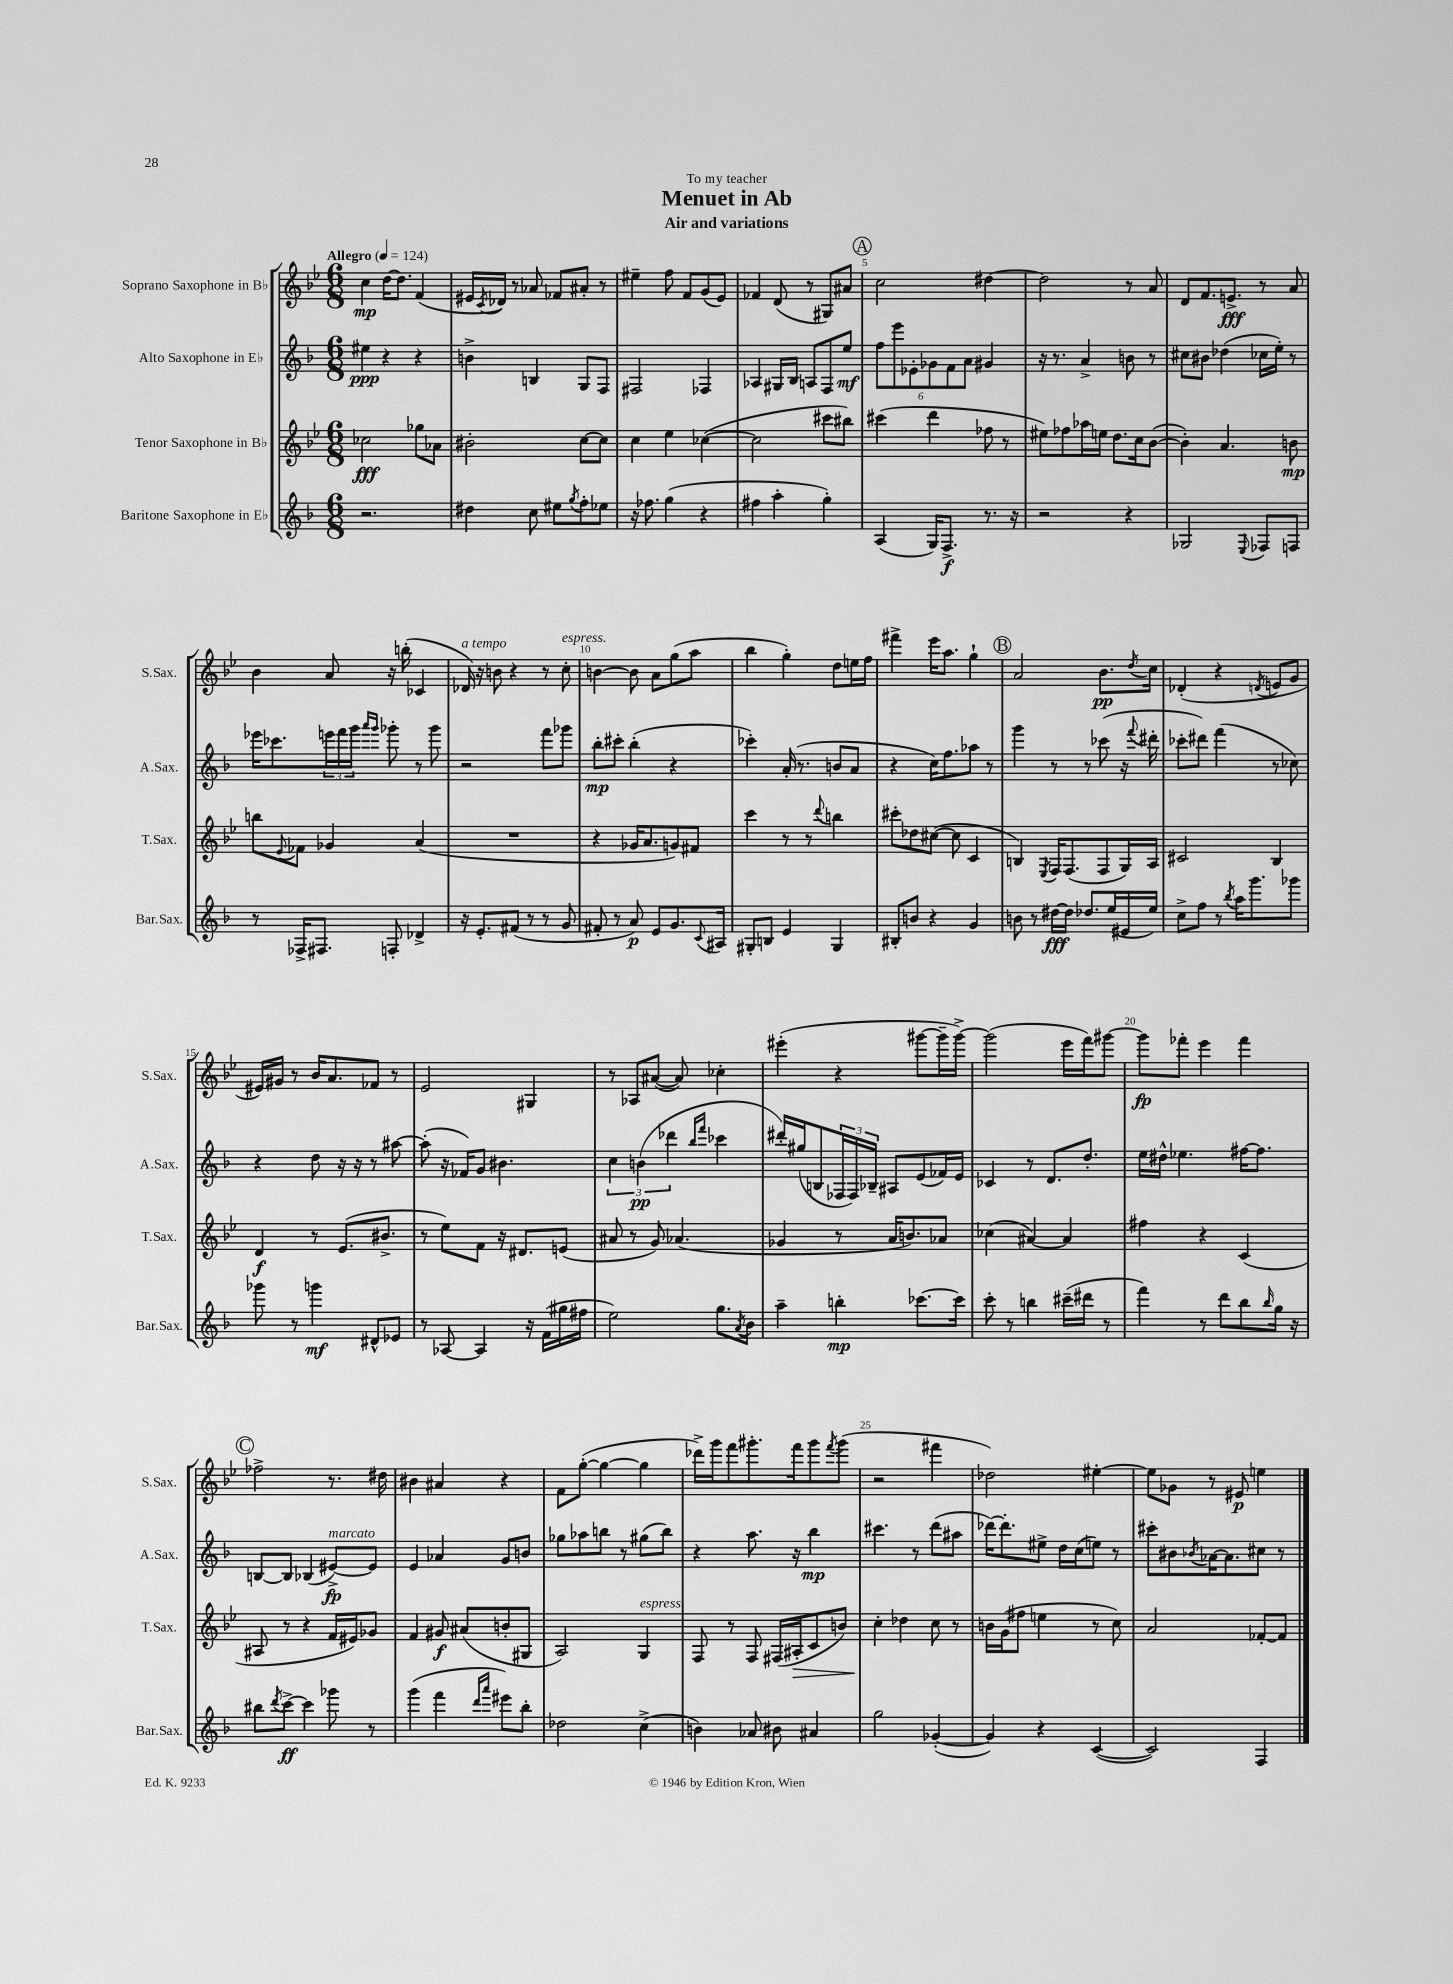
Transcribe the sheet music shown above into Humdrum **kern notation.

**kern	**kern	**kern	**kern
*staff4	*staff3	*staff2	*staff1
*clefG2	*clefG2	*clefG2	*clefG2
*k[b-]	*k[b-e-]	*k[b-]	*k[b-e-]
*M6/8	*M6/8	*M6/8	*M6/8
*MM124	*MM124	*MM124	*MM124
2.r	2cc-	4ee#	4cc
.	.	4r	[16dd
.	.	.	8.dd]
.	8gg-	4r	(4f
.	8a-	.	.
=	=	=	=
4dd#	2b#'	4b^	16e#
.	.	.	8qc
.	.	.	16d-)
.	.	.	8r
8cc	.	4B	8a-
8ee#	.	.	8f-
8qgg	.	.	.
8ff'	[8cc	8G	8a#'
8ee-	8cc]	8F	8r
=	=	=	=
16r	4cc	2F#	4ee#~
8.ff-	.	.	.
(4gg	4ee-	.	8ff
.	.	.	8f
4r	([4cc-	4F-	(8g
.	.	.	8e-)
=	=	=	=
4ff#	2cc-]	4A-	4f-
4aa'	.	16G#	(8d
.	.	16B-	.
.	.	8A	8r
4gg')	8ccc#	8F	8G#)
.	8bb#)	8ee	8a#
=	=	=	=
(4A	(4ccc#	12ff	2cc
.	.	12eee	.
.	.	12e-'	.
16G)	4ddd	12g-	.
8.F^	.	.	.
.	.	12f	.
.	.	12a	.
8.r	8ff-	4g#	[4dd#
.	8r	.	.
16r	.	.	.
=	=	=	=
2r	8ee#)	16r	2dd#]
.	.	8.r	.
.	8ff-	.	.
.	16aa-	4a^	.
.	16ee	.	.
.	8.dd	.	.
4r	.	8b	8r
.	16cc	.	.
.	([8b-	8r	8a
=	=	=	=
2G-	4b-'])	8cc#	8d
.	.	8b#	8.f
.	4.a	(4dd-	.
.	.	.	8.e^
8qqE	.	.	.
8F-	.	16cc-	8r
.	.	16ee')	.
8F	8b	8r	8a
=	=	=	=
8r	8bb	16eee-	4b-
.	.	8.ccc-	.
.	8qqe-	.	.
16F-^	8f-	.	.
8.F#	.	.	.
.	4g-	24eee	8a
.	.	24fff	.
.	.	24ggg	.
.	.	16qqaaa	.
.	.	16qqggg	.
8F'	.	8ggg-'	16r
.	.	.	(16bb'
4d-^	(4a	8r	4c-
.	.	8ggg-	.
=	=	=	=
16r	2.r	2r	16d-)
8.e'	.	.	16r
.	.	.	8b
(8f#	.	.	4r
8r	.	.	.
8r	.	8fff	8r
8g	.	8ggg-	8cc'
=	=	=	=
8f#'	4r	8bb-'	[4b
8r	.	8ccc#'	.
8a)	16g-	(4bb-'	8b]
.	8.a	.	.
8e	.	.	8a
8.g	8g)	4r	(8gg
.	8f#	.	8aa
8qqc	.	.	.
16A#	.	.	.
=	=	=	=
8G#'	4ccc	4ccc-')	4bb-
8B	.	.	.
4e	8r	(16a'	4gg')
.	.	8.r	.
.	8r	.	.
.	8qqddd	.	.
4G#	4bb	8b	8dd
.	.	8a	16ee
.	.	.	16ff
=	=	=	=
8B#'	8ccc#'	4r	4fff#^
8b	8dd-	.	.
4r	([8cc#	16cc)	16eee-
.	.	8.ff	8.aa
.	8cc#]	.	.
4g	4c	8aa-	4gg`
.	.	8r	.
=	=	=	=
8b	4B)	4ggg	2a
8r	.	.	.
.	8qE-	.	.
[16dd#	16F	8r	.
16dd#]	(8.F	.	.
8.dd-	.	8r	.
.	8F	(8ccc-	8.b-
(16ee	.	.	.
16e#	16G)	16r	.
.	.	8qqfff	8qdd
16ee)	16A	16ddd#'	16cc
=	=	=	=
8cc^	2c#	8ccc-'	(4d-'
8ff	.	8ddd#)	.
8r	.	(4fff	4r
8qbb-	.	.	.
16aa	.	.	.
8.ggg	.	.	.
.	.	.	8qd
.	4B-	8r	8e
8ggg-	.	8cc-)	8g
=	=	=	=
8ggg-	4d	4r	16e#)
.	.	.	16g#
8r	.	.	8r
4ggg	8r	8dd	16b-
.	.	.	8.a
.	(8.e-	16r	.
.	.	16r	.
8d#^^	.	8r	8f-
.	8.b#^	.	.
8e-	.	[8aa#	8r
=	=	=	=
8r	8r	(8aa#']	2e-
[8A-	8ee-)	16r	.
.	.	16f-)	.
4A-]	8f	8g	.
.	16r	4.b#	.
.	8.d#	.	.
16r	.	.	4G#
(16f	.	.	.
16gg#	(8e	.	.
16ff#	.	.	.
=	=	=	=
2ee)	8a#	6cc	8r
.	8r	.	8A-
.	.	(6b	.
.	8g)	.	([8a#
.	.	6ddd-	.
.	(4.a-	.	8a#])
.	.	16qqbb-	.
.	.	16qqfff	.
8.gg	.	4ccc-	4cc-'
8qa	.	.	.
16b-	.	.	.
=	=	=	=
4aa~	4g-	16ddd#')	(4eee#'
.	.	(16gg#	.
.	.	8B	.
4bb'	8r	24F-	4r
.	.	24F-)	.
.	.	24B-~	.
.	16a	8A#	.
.	8.b)	.	.
[8.ccc-	.	(8e	[8ggg#
.	8a-	16f-)	16ggg#~]
16ccc-]	.	16e	[16ggg#^)
=	=	=	=
8ccc'	(4cc-	4c-	(2ggg#]
8r	.	.	.
4bb	[4a#)	8r	.
.	.	8.d	.
(16ccc#~	4a#]	.	16eee-
16ddd#	.	8.dd'	16fff)
8r	.	.	[8ggg#
=	=	=	=
4fff)	4ff#	16ee	8ggg#]
.	.	16dd#^^	.
.	.	4.ee-	8fff-'
8r	4r	.	4eee-
8ddd	.	.	.
8bb-	(4c	[16ff#	4fff-
.	.	8.ff#]	.
16qqbb-	.	.	.
16gg	.	.	.
16r	.	.	.
=	=	=	=
8bb#	8A#	[8B	2ff-^
8qddd	.	.	.
[8ccc^	8r	8B]	.
4ccc]	4r	(4B-	.
8ggg-	16f	[8e#^)	8.r
.	16e#)	.	.
8r	8g-	8e#]	.
.	.	.	16dd#
=	=	=	=
(4ggg	4f	4e	4b#
4fff	8g#	4a-	4a#
.	(8a#	.	.
16qqddd	.	.	.
16qqaaa	.	.	.
8eee#)	8b'	8g	4r
8bb-'	8G#	8b	.
=	=	=	=
2dd-	2A)	8gg-	8f
.	.	8aa-	([8gg'
.	.	8bb	4gg_
.	.	8r	.
(4cc^	4G	(8gg#	4gg]
.	.	8bb)	.
=	=	=	=
4b)	8F	4r	16ddd-^)
.	.	.	16ggg
.	8r	.	8fff
8a-	8F	8.aa	8.ggg#'
8b#	(16F#	.	.
.	16A#'	16r	16fff
4a#	8c	4bb-	8ggg#
.	.	.	8qfff
.	8b)	.	(8ggg#
=	=	=	=
2gg	4cc'	4.ccc#	2r
.	4dd-	.	.
.	.	8r	.
([4g-'	8cc	(8ddd	4fff#
.	8r	8aa#	.
=	=	=	=
4g-])	16b	[16ddd-)	2dd-)
.	(16g	8.ddd-']	.
.	8ff#	.	.
4r	4ee	8ee#^	.
.	.	16dd	.
.	.	(16cc	.
([4c	8r	8ee)	[4ee#'
.	8cc)	8r	.
=	=	=	=
2c])	2a	8ccc#'	8ee#]
.	.	8b#	8g-
.	.	8qb-	.
.	.	[16a-	8r
.	.	8.a-]	.
.	.	.	8e#
4F	[8f-'	8cc#	4ee
.	8f-]	8r	.
==	==	==	==
*-	*-	*-	*-
